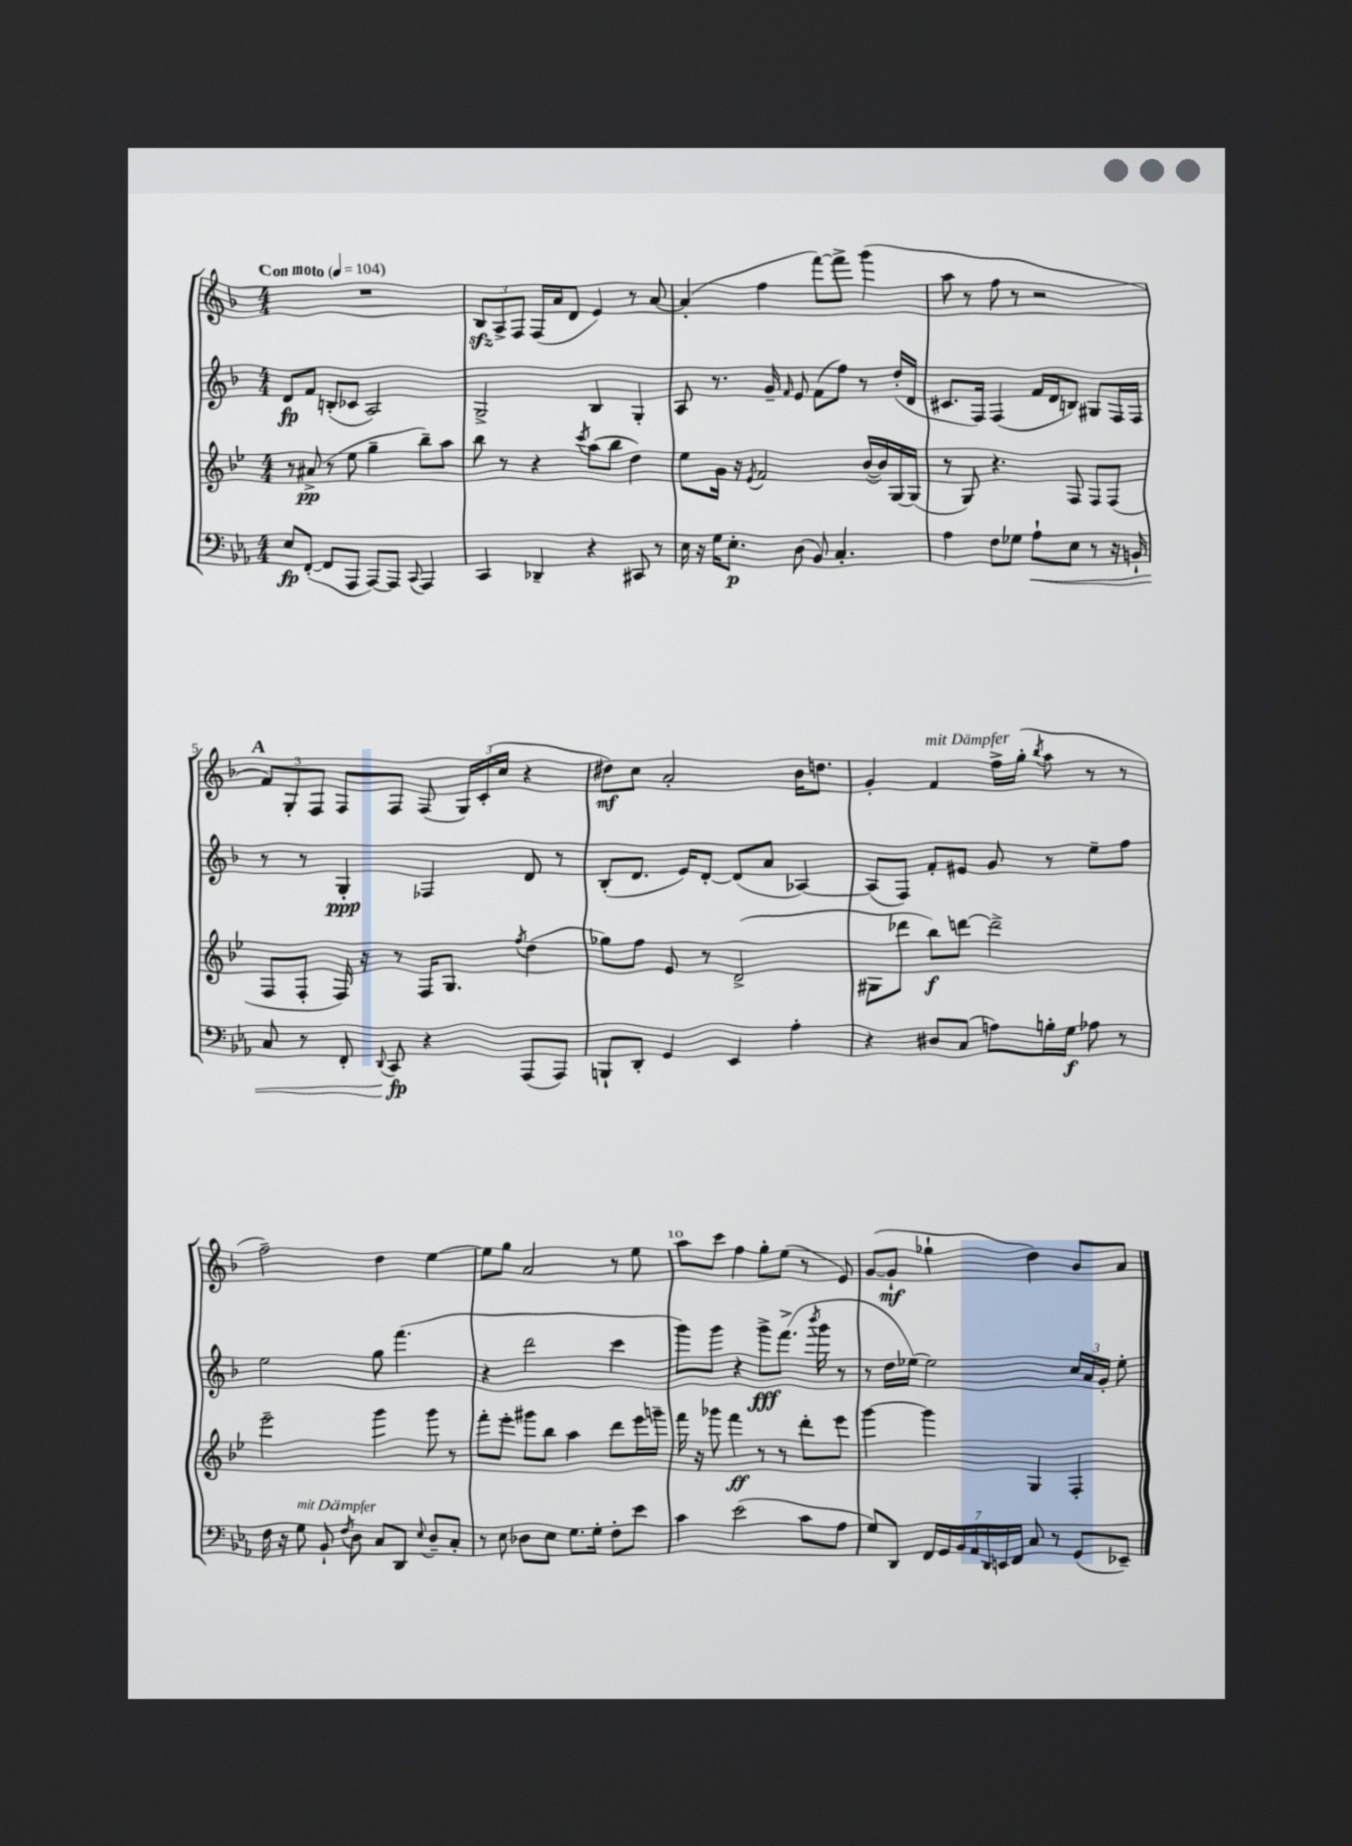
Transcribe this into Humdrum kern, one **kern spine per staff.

**kern	**dynam	**kern	**dynam	**kern	**dynam	**kern	**dynam
*part4	*part4	*part3	*part3	*part2	*part2	*part1	*part1
*staff4	*staff4	*staff3	*staff3	*staff2	*staff2	*staff1	*staff1
*clefF4	*	*clefG2	*	*clefG2	*	*clefG2	*
*k[b-e-a-]	*	*k[b-e-]	*	*k[b-]	*	*k[b-]	*
*M4/4	*	*M4/4	*	*M4/4	*	*M4/4	*
*MM104	*	*MM104	*	*MM104	*	*MM104	*
=1	=1	=1	=1	=1	=1	=1	=1
!	!	!	!	!	!	!LO:TX:a:B:t=Con moto	!
8E-/L	fp	8r	.	8d/L	fp	1r	.
([8FF'/J	.	(8a#X^/	pp	8f/J	.	.	.
8FF/L]	.	8r	.	(8Bn'/L	.	.	.
8AAA-/J	.	8ee-\	.	8c-X/J	.	.	.
[8AAA-/L)	.	4gg~\	.	2A/)	.	.	.
8AAA-/J]	.	.	.	.	.	.	.
8qqCC/	.	.	.	.	.	.	.
4AAA-/	.	8bb-~\L)	.	.	.	.	.
.	.	8aa\J	.	.	.	.	.
=2	=2	=2	=2	=2	=2	=2	=2
4CC/	.	8bb-\	.	2G^/	.	12B-zz/L	.
.	.	.	.	.	.	12A^/	.
.	.	8r	.	.	.	.	.
.	.	.	.	.	.	12F/J	.
4DD-X~/	.	4r	.	.	.	(16F/LL	.
.	.	.	.	.	.	16a/J	.
.	.	.	.	.	.	8d/J	.
.	.	8qccc/	.	.	.	.	.
4r	.	(8aa\L	.	4B-/	.	4e/)	.
.	.	8bb-\J	.	.	.	.	.
8CC#X/	.	4dd\)	.	4G'/	.	8r	.
8r	.	.	.	.	.	[8a/	.
=3	=3	=3	=3	=3	=3	=3	=3
16E-\	.	8ee-\L	.	8A/	.	(4a'/]	.
16r	.	.	.	.	.	.	.
16G\KL	.	16g\Jk	.	8.r	.	.	.
8.E-'\J	p	16r	.	.	.	.	.
.	.	8qe-/	.	.	.	.	.
.	.	2f/	.	.	.	4ff\	.
.	.	.	.	16g~/	.	.	.
.	.	.	.	16qqf/	.	.	.
(8D\	.	.	.	8e/	.	.	.
8BB-/)	.	.	.	(8f\L	.	[8fff\L)	.
4.C'/	.	.	.	8ff\J)	.	8fff^\J]	.
.	.	([16b-/LL	.	8r	.	(4ggg\	.
.	.	16b-/])	.	.	.	.	.
.	.	[16G/	.	(16dd'/LL	.	.	.
.	.	(16G/JJ]	.	16d/JJ	.	.	.
=4	=4	=4	=4	=4	=4	=4	=4
4A-\	.	8r	.	8.c#X/L	.	8aa\	.
.	.	8G/)	.	.	.	8r	.
.	.	.	.	16F/Jk)	.	.	.
8F\L	.	4.r	.	(4F/	.	8ff\	.
8G-X\J	.	.	.	.	.	8r	.
!	!LO:HP:b	!	!	!	!	!	!
8A-`\L	<	.	.	16f/LL	.	2r	.
.	.	.	.	16d/J	.	.	.
8E-\J	.	8F/	.	8Bn/J)	.	.	.
8r	.	8F/L	.	8G#X/L	.	.	.
16r	.	(8F/J	.	16F/L	.	.	.
16BBn`/	.	.	.	16F/JJ	.	.	.
!!LO:LB:g=z
!!LO:REH:place=s1:t=A
=5	=5	=5	=5	=5	=5	=5	=5
8C/	.	8F/L	.	8r	.	12f/L)	.
.	.	.	.	.	.	12G'/	.
8r	.	8F'/J	.	8r	.	.	.
.	.	.	.	.	.	12F/J	.
8FF'/	.	16F/)	.	4G'/	ppp	8F/L	.
.	.	16r	.	.	.	.	.
8qqDD/	.	.	.	.	.	.	.
8CC/	fp	8r	.	.	.	8F/J	.
4r	[	16F/KL	.	4F-X/	.	(8F/	.
.	.	8.G/J	.	.	.	.	.
.	.	.	.	.	.	24G/LL)	.
.	.	.	.	.	.	(24c'/	.
.	.	.	.	.	.	24cc/JJ	.
.	.	8qff/	.	.	.	.	.
(8AAA-/L	.	(4dd\	.	8d/	.	4r	.
8AAA-/J)	.	.	.	8r	.	.	.
=6	=6	=6	=6	=6	=6	=6	=6
8BBBn`/L	.	8gg-X\L)	.	(8B-'/L	.	8dd#X\L)	mf
8DD'/J	.	8ff\J	.	8.d/J	.	8cc\J	.
4GG/	.	8e-/	.	.	.	2a'/	.
.	.	.	.	16e/KL)	.	.	.
.	.	8r	.	[8d'/J	.	.	.
4EE-/	.	(2d^/	.	(8d/L]	.	.	.
.	.	.	.	8a/J	.	.	.
4A-'\	.	.	.	[4A-X/)	.	16b-\KL	.
.	.	.	.	.	.	8.ddn\J	.
=7	=7	=7	=7	=7	=7	=7	=7
4r	.	8G#X\L	.	(8A-/L]	.	4g'/	.
.	.	8ddd-X\J	.	8F/J)	.	.	.
!	!	!	!	!	!	!LO:TX:a:i:t=mit Dämpfer	!
8D#X/L	.	8bb-\L)	f	8f'/L	.	4f/	.
(8C/J	.	[8dddn\J	.	8e#X/J	.	.	.
8An\L)	.	2ddd^\]	.	8g/	.	16ff^\LL	.
.	.	.	.	.	.	(16gg'\JJ	.
.	.	.	.	.	.	8qbb-/	.
16Bn'\L	.	.	.	8r	.	8aa\	.
16G\JJ	f	.	.	.	.	.	.
8A-X\	.	.	.	8ee~\L	.	8r	.
8r	.	.	.	8ff\J	.	8r	.
!!LO:LB:g=z
=8	=8	=8	=8	=8	=8	=8	=8
16F\	.	2eee-~\	.	2ee\	.	2ff~\)	.
16r	.	.	.	.	.	.	.
!LO:TX:a:i:t=mit Dämpfer	!	!	!	!	!	!	!
8G\	.	.	.	.	.	.	.
8BB-`/	.	.	.	.	.	.	.
8qF/	.	.	.	.	.	.	.
8D\	.	.	.	.	.	.	.
8C/L	.	4ggg\	.	8gg\	.	4dd\	.
8DD/J	.	.	.	(4.fff\	.	.	.
8qqE-/	.	.	.	.	.	.	.
8D~/L	.	8ggg\	.	.	.	[4ee\	.
8C'/J	.	8r	.	.	.	.	.
=9	=9	=9	=9	=9	=9	=9	=9
8r	.	8fff'\L	.	4r	.	8ee\L]	.
8E-\	.	8eee-'\J	.	.	.	8gg\J	.
8D-X\L	.	8ggg#X\L	.	2ddd\	.	2a/	.
8E-\J	.	8bb-\J	.	.	.	.	.
8.G\L	.	4aa\	.	.	.	.	.
16G'\Jk	.	.	.	.	.	.	.
8F'\L	.	8ddd\L	.	4ccc\	.	8r	.
8e-\J	.	16eee-\L	.	.	.	8ee\	.
.	.	16gggn~\JJ	.	.	.	.	.
=10	=10	=10	=10	=10	=10	=10	=10
4c\	.	16fff\	.	8ggg\L)	.	8aa\L	.
.	.	16r	.	.	.	.	.
.	.	8ggg-X\	.	8ggg\J	.	8ccc\J	.
(2e-\	.	4fff\	ff	4r	.	4ff\	.
.	.	8r	.	8ggg^\L	fff	8gg'\L	.
.	.	8r	.	(8.fff^\J	.	(8ee\J	.
8c\L	.	8ddd'\L	.	.	.	8r	.
.	.	.	.	8qbbb-/	.	.	.
.	.	.	.	16ggg\	.	.	.
8A-\J	.	8eee-\J	.	8r	.	8e/)	.
=11	=11	=11	=11	=11	=11	=11	=11
8G/L)	.	[4ggg\	.	8r	.	([8g/L	.
8DD/J	.	.	.	16dd\LL	.	8g`/J]	mf
.	.	.	.	[16ee-X\JJ)	.	.	.
28FF/LL	.	4ggg\]	.	2ee-\]	.	4gg-X`\	.
28GG/	.	.	.	.	.	.	.
28BB-/	.	.	.	.	.	.	.
28AA-/	.	.	.	.	.	.	.
28DD/	.	.	.	.	.	.	.
28EEn/	.	.	.	.	.	.	.
28FF/JJ	.	.	.	.	.	.	.
8C/	.	4G/	.	.	.	4dd\)	.
8r	.	.	.	.	.	.	.
(8GG/L	.	4F'/	.	24cc/LL	.	8b-/L	.
.	.	.	.	24a/	.	.	.
.	.	.	.	24g'/JJ	.	.	.
8EE-X~/J)	.	.	.	8ee-'\	.	8a/J	.
==	==	==	==	==	==	==	==
*-	*-	*-	*-	*-	*-	*-	*-
